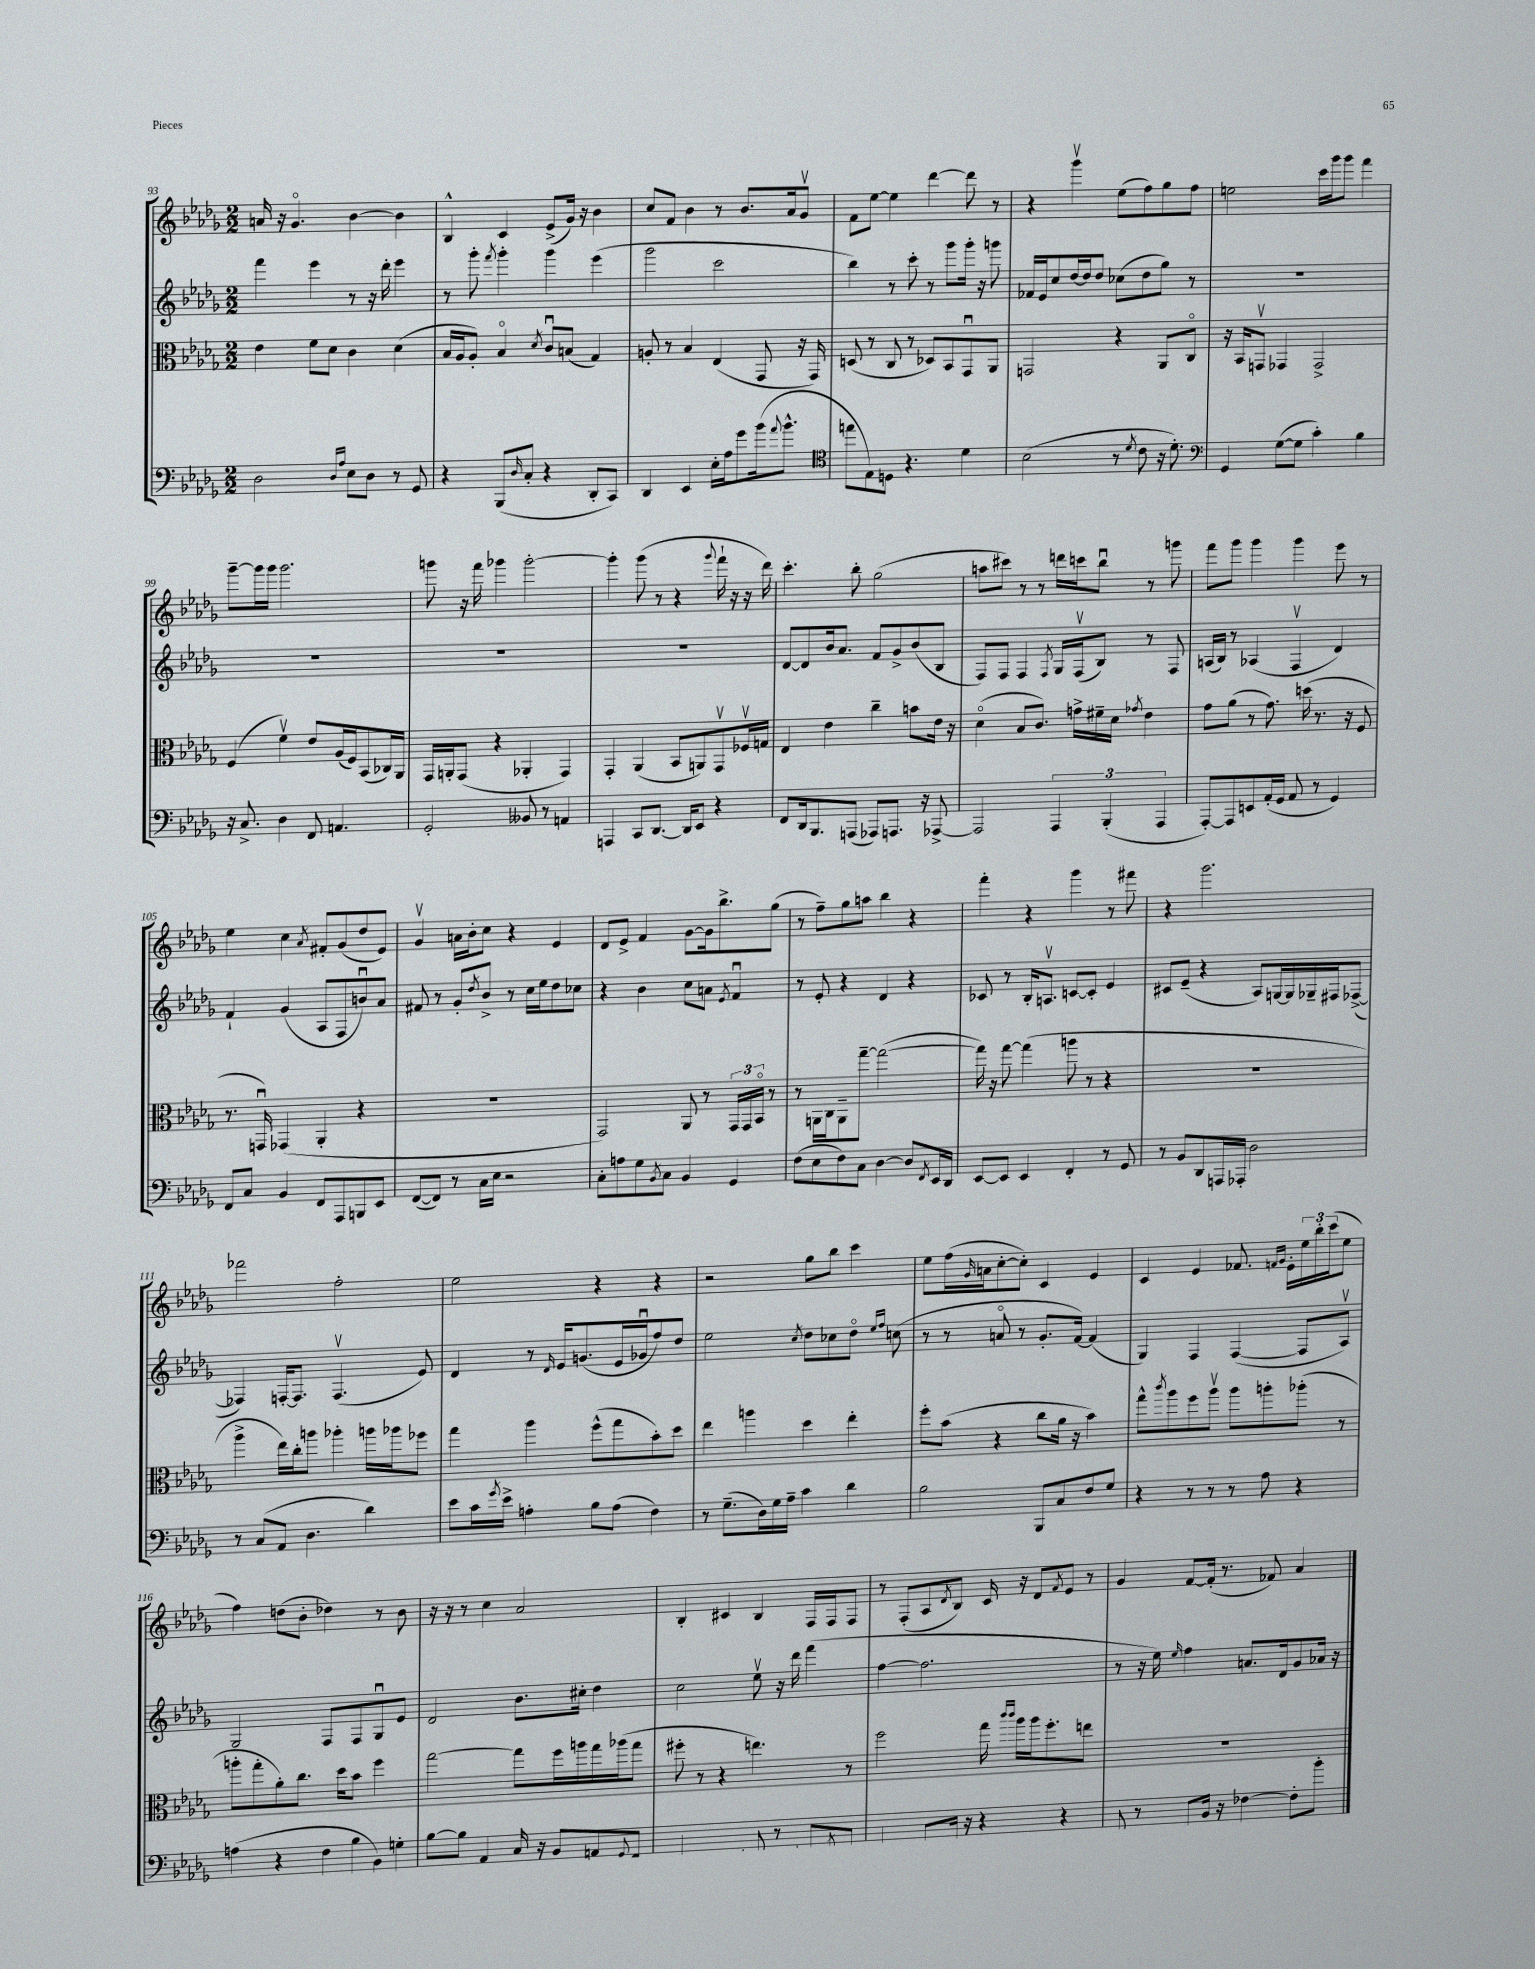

**kern	**kern	**kern	**kern
*part4	*part3	*part2	*part1
*staff4	*staff3	*staff2	*staff1
*clefF4	*clefC3	*clefG2	*clefG2
*k[b-e-a-d-g-]	*k[b-e-a-d-g-]	*k[b-e-a-d-g-]	*k[b-e-a-d-g-]
*M2/2	*M2/2	*M2/2	*M2/2
=93	=93	=93	=93
2D-\	4e-\	4fff\	16an/
.	.	.	16r
.	.	.	4.g-/
.	8f\L	4eee-\	.
.	8d-\J	.	.
16qqD-/LL	.	.	.
16qqA-/JJ	.	.	.
8E-\L	4c\	8r	[4b-\
8D-\J	.	16r	.
.	.	16ddd-'\	.
8r	(4d-\	4eee-\	4b-\]
8GG-/	.	.	.
=94	=94	=94	=94
4r	16B-/LL	8r	4B-^^/
.	16A-/J	.	.
.	8A-'/J)	8ggg-'\	.
.	.	8qfff/	.
(8BBB-/L	4B-/	4ggg-'\	4c/
16qqD-/	.	.	.
8C'/J	.	.	.
.	8qd-/	.	.
4r	8cu/L	4ggg-\	(8e-^/L
.	(8Bn/J	.	16g-/Jk)
.	.	.	16r
8DD-'/L	4G-/)	(4eee-\	4b-\
8CC/J)	.	.	.
=95	=95	=95	=95
4DD-/	8An'/	2ggg-\	8cc/L
.	8r	.	8f/J
4EE-/	4B-/	.	4b-\
16E-'\LL	(4E-/	2ccc\	8r
16A-\J	.	.	.
8g-\	.	.	8.b-/L
(16b-\k	8GG-/	.	.
8qqa-/	.	.	.
8.b-^^\J	.	.	16a-/k
.	16r	.	8g-v/J
.	16GG-/)	.	.
=96	=96	=96	=96
*clefC4	*	*	*
8een\L	(8Dn/	4bb-\)	8f\L
8E-\)	8r	.	[8ee-\J
8Dn\J	8C/	8r	4ee-\]
4.r	8r	8ccc'\	.
.	8D-X/L)	8r	[4ddd-\
.	8BB-/	8ggg-\L	.
4d-\	8GG-u/	16ggg-'\Jk	8ddd-\]
.	.	16r	.
.	8AA-/J	8gggn\	8r
=97	=97	=97	=97
(2B-\	2GGn/	16f-X/LL	4r
.	.	16e-/J	.
.	.	8cc/	.
.	.	[16dd-/L	4ggg-v\
.	.	16dd-/J]	.
.	.	8dd-/J	.
8r	4r	(8cc-X\L	(8ee-\L
8qd-/	.	.	.
8c\	.	8dd-\	8ff\)
16r	8AA-/L	8gg-\J)	8gg-\
8.d-'\)	.	.	.
.	8C/J	8r	8ff\J
=98	=98	=98	=98
*clefF4	*	*	*
4GG-/	16r	1r	2een\
.	16BB-/KL	.	.
.	8GGnv/J	.	.
([8G-\L	4GG-X/	.	.
8G-\J]	.	.	.
4c'\)	2GG-^/	.	16ccc\LL
.	.	.	16ggg-\J
.	.	.	8ggg-\J
4B-\	.	.	4fff\
!!LO:LB:g=z
=99	=99	=99	=99
16r	(4F/	1r	[8ggg-~\L
8.C^/	.	.	.
.	.	.	16ggg-\L]
.	.	.	16ggg-\JJ
4D-\	4fv\)	.	2.ggg-\
8FF/	8e-/L	.	.
4.AAn/	(16A-/L	.	.
.	16F/J)	.	.
.	(8BB-/	.	.
.	16C-X/L)	.	.
.	16AA-/JJ	.	.
=100	=100	=100	=100
2GG-'/	16GG-/LL	1r	8gggn\
.	16AAn'/J	.	.
.	(8GG-/J	.	16r
.	.	.	16fff\
.	4r	.	4ggg-X\
8BB--X/	4AA-X'/	.	[2ggg-'\
8r	.	.	.
4AAn/	4GG-/)	.	.
=101	=101	=101	=101
4AAAn/	4GG-'/	1r	4ggg-'\]
8CC/L	(4AA-/	.	(8ggg-\
[8.DD-/J	.	.	8r
.	8BB-/L	.	4r
16DD-/KL]	.	.	.
8EE-/J	8AAn/)	.	.
.	.	.	8qqggg-/
4r	8GG-v/	.	16fff`\
.	.	.	16r
.	16F-Xv/L	.	16r
.	16Gn/JJ	.	16ddd-\)
=102	=102	=102	=102
8FF/L	4E-/	[8d-/L	4.ccc'\
16DD-/k	.	8d-/]	.
8.BBB-/	.	.	.
.	4e-\	16b-/k	.
.	.	8.a-/J	.
(8AAAn/J	.	.	8bb-'\
8AAA-X/L)	4cc~\	8f/L	(2gg-\
8.AAAn/J	.	8g-^/	.
.	8bn\L	(8b-/	.
16r	.	.	.
[8AAA-X^/	16e-\Jk	8B-/J	.
.	16r	.	.
=103	=103	=103	=103
2AAA-/]	(4d-\	8F/L)	8aan\L
.	.	8F/J	8ccc#X\J)
.	8B-/L	4F/	8r
.	8.c/J)	.	8r
.	.	8qF/	.
6AAA-/	.	16G-/LL	16dddn\LL
.	16gn^\LL	(16Fv/J	16cccn\J
.	16f#X~\	8B-/J)	8bb-u\J
(6BBB-'/	.	.	.
.	16d-\JJ	.	.
.	8qg-X/	.	.
.	4e-\	8r	8r
6AAA-/	.	.	.
.	.	8F/	8gggn\
=104	=104	=104	=104
[8AAA-'/L)	8g-\L	(16An/LL	8fff\L
.	.	16B-/JJ)	.
8AAA-/]	(8a-\J	8r	8ggg-\J
8EEn/	8r	(4A-X/	4ggg-\
(16AA-'/L	8.g-\)	.	.
16GG-/JJ	.	.	.
8AA-/	.	4Fv/	4ggg-\
.	(16ddn\	.	.
8r	8.r	.	.
4GG-/)	.	4d-/)	8eee-\
.	16r	.	.
.	8F/	.	8r
!!LO:LB:g=z
=105	=105	=105	=105
8FF/L	8.r	4f`/	4ee-\
8C/J	.	.	.
.	16GGnu/)	.	.
4BB-/	(4GG-X/	(4g-/	4cc\
.	.	.	8qa-/
8FF/L	4AA-'/	8A-/L	8f#X'/L
8AAA-/	.	8F/	(8g-/
8BBBn/	4r	8bnu/)	8dd-/
8EE-/J	.	8a-/J	8e-/J)
=106	=106	=106	=106
([8FF/L	1r	8f#X/	4g-v/
8FF/J])	.	8r	.
8r	.	8g-'/L	16an\LL
.	.	.	16b-'\J
.	.	8qdd-/	.
16C\LL	.	8b-^/J	8cc\J
16E-\JJ	.	.	.
2r	.	8r	4r
.	.	16cc\LL	.
.	.	16ee-\J	.
.	.	8dd-\	4e-/
.	.	8cc-X\J	.
=107	=107	=107	=107
8C'\L	2GG-/)	4r	8d-/L
8An\	.	.	8e-^/J
8G-\	.	4b-\	4f/
8qBB-/	.	.	.
8C\J	.	.	.
4BB-/	8AA-/	8cc\L	[8g-\L
.	8r	8an\J	16g-\k]
.	.	.	8.bb-^\
.	.	8qe-/	.
4GG-/	24GG-/LL	4fu/	.
.	24GG-/	.	.
.	24BB-/JJ	.	.
.	8r	.	(8gg-\J
=108	=108	=108	=108
(8F\L	8r	8r	8r
8E-\	16AAn\LL	8e-'/	8ff~\L)
.	16C\J	.	.
8F\)	8AA~\	4r	8gg-\
8C\J	[8gg-~\J	.	8aan\J
[4D-\	(2gg-\_	4d-/	4bb-\
8D-/L]	.	4r	4r
8qFF/	.	.	.
16EE-/L	.	.	.
16DD-/JJ	.	.	.
=109	=109	=109	=109
[8EE-/L	16gg-\])	8c-X/	4fff'\
.	16r	.	.
8EE-/J]	[8gg-\	8r	.
4EE-/	(4gg-\]	16B-'/KL	4r
.	.	8.Anv/J	.
4FF'/	8aan\	[8cn/L	4ggg-\
.	8r	8c'/J]	.
8r	4r	4e-/	8r
8GG-/	.	.	8fff#X\
=110	=110	=110	=110
8r	1r	8c#X/L	4r
8BB-/L	.	(8e-~/J	.
8DD-/	.	4r	2.ggg-\
16AAAn/L	.	.	.
16AAA-X'/JJ	.	.	.
2D-\	.	8A-/L)	.
.	.	[16Gn/L	.
.	.	16G/]	.
.	.	16G-X~/	.
.	.	16F#X/J	.
.	.	([8F-X^/J	.
!!LO:LB:g=z
=111	=111	=111	=111
8r	4aa-^\	4F-X/])	2fff-X\
(8C/L	.	.	.
8AA-/J	16ee-\LL)	[16Fn'/KL	.
.	16cc'\J	8.F/J]	.
4.D-\	8aan\J	.	.
.	4aa-X'\	(4.Fv/	2ff'\
4d-\)	16aan\LL	.	.
.	16aa-X\J	.	.
.	8ff-X\J	8e-/)	.
=112	=112	=112	=112
8e-\L	4gg-\	4d-/	2ee-\
16c\L	.	.	.
8qg-/	.	.	.
16e-^\JJ	.	.	.
4An'\	4aa-\	8r	.
.	.	16qqd-/	.
.	.	16e-/KL	.
.	.	(8.gn/	.
8B-\L	(8ff^^\L	.	4r
(8A\J	8gg-\	16e-/L	.
.	.	16g-Xu/J	.
4F\)	8b-'\)	8ff/)	4r
.	8dd-\J	8dd-/J	.
=113	=113	=113	=113
8r	4ee-\	2ee-\	2r
(8.G-~\L	.	.	.
.	4aan\	.	.
16D-\L)	.	.	.
16G-\	.	.	.
16A-~\JJ	.	.	.
.	.	8qcc/	.
4c\	4dd-\	8dd-\L	8gg-\L
.	.	8cc-X\	8bb-\J
4d-\	4ee-'\	8dd-\J	4ccc\
.	.	16qqee-/LL	.
.	.	16qqff/JJ	.
.	.	(8ccn\	.
=114	=114	=114	=114
2B-\	8ff'\L	8r	8ee-\L
.	(8b-\J	8r	(16ff\L
.	.	.	16qqg-/
.	.	.	16an\J
.	4r	8an/	[8cc'\
.	.	8r	8cc'\J])
8BBB-/L	8cc\L	8.g-'/L	4c/
8C/	16a-\Jk	.	.
.	16r	[16f/Jk)	.
8F/	4b-\)	(4f/]	4e-/
8G-/J	.	.	.
=115	=115	=115	=115
4r	8gg-^^\L	4G-/)	4c/
.	8qccc/	.	.
.	8aa-\	.	.
8r	8ff\	4F/	4e-/
8r	8aa-v\J	.	.
8r	8aa-\L	([4F/	8.f-X/
8A-\	8aan'\	.	.
.	.	.	16qqfn/LL
.	.	.	16qqg-/JJ
.	.	.	16e-'\LL
4r	(8aa-X'\J	8F/L]	24ee-\
.	.	.	24bb-'\
.	.	.	(24ccc\J
.	8r	8A-v/J)	8ee-\J
!!LO:LB:g=z
=116	=116	=116	=116
(4An\	8aan'\L	2G-/	4ff\)
.	8gg-'\	.	.
4r	8a-'\)	.	(8ddn\L
.	8.cc\J	.	8b-'\J
8F\L	.	8F/L	4dd-X\)
.	16dd-\KL	.	.
8B-\	8b-\J	8F/	.
8BB-\)	4ff\	8G-u/	8r
8Gn'\J	.	8e-/J	8b-\
=117	=117	=117	=117
[8B-\L	[2gg-\	2d-/	16r
.	.	.	16r
8B-\J]	.	.	8r
4AA-/	.	.	4cc\
16C/	8gg-\L]	8.b-\L	2a-/
16r	.	.	.
8BB-/L	16ff\L	.	.
.	16aan\	16cc#X'\Jk	.
8AAn/	16gg-\	4dd-\	.
.	(16aa-X\J	.	.
8qqGG-/	.	.	.
8FF/J	8gg-\J	.	.
=118	=118	=118	=118
2EE-/	8ff#X'\	2cc\	4B-'/
.	8r	.	.
.	4r	.	4c#X/
8CC-X/	4.een\)	8ee-v\	4B-/
8r	.	16r	.
.	.	16ddd-\	.
8DDn/L	.	(4fff\	16F/LL
.	.	.	16F/J
8qBBB-/	.	.	.
8CCn/J	8r	.	8F/J
=119	=119	=119	=119
(4BBB-/	2ff\	[4ff\	8r
.	.	.	(8F'/L
8CC#X/L	.	2.ff\]	8A-/
.	.	.	8qd-/
16DD-/Jk	.	.	8B-/J)
16r	.	.	.
4r	16gg-\	.	16c/
.	16qqccc/LL	.	.
.	16qqccc/JJ	.	.
.	16aa-\LL	.	16r
.	16aa-\J	.	8d-/L
.	8.ff'\	.	.
.	.	.	8qf/
4r	.	.	8e-/J
.	8een\J	.	8r
=120	=120	=120	=120
8CC/)	1r	8r	4g-/
8r	.	16r	.
.	.	16ee-\)	.
.	.	16qqee-/	.
8EE-/L	.	4ff\	[8f/L
16BB-/Jk	.	.	(16f'/Jk]
16r	.	.	8.r
[4F-X\	.	8.an/L	.
.	.	.	8f-X/)
.	.	16d-/k	.
8F-'\L]	.	8g-/	4a-/
8b-'\J	.	16a-X/Jk	.
.	.	16r	.
==	==	==	==
*-	*-	*-	*-
